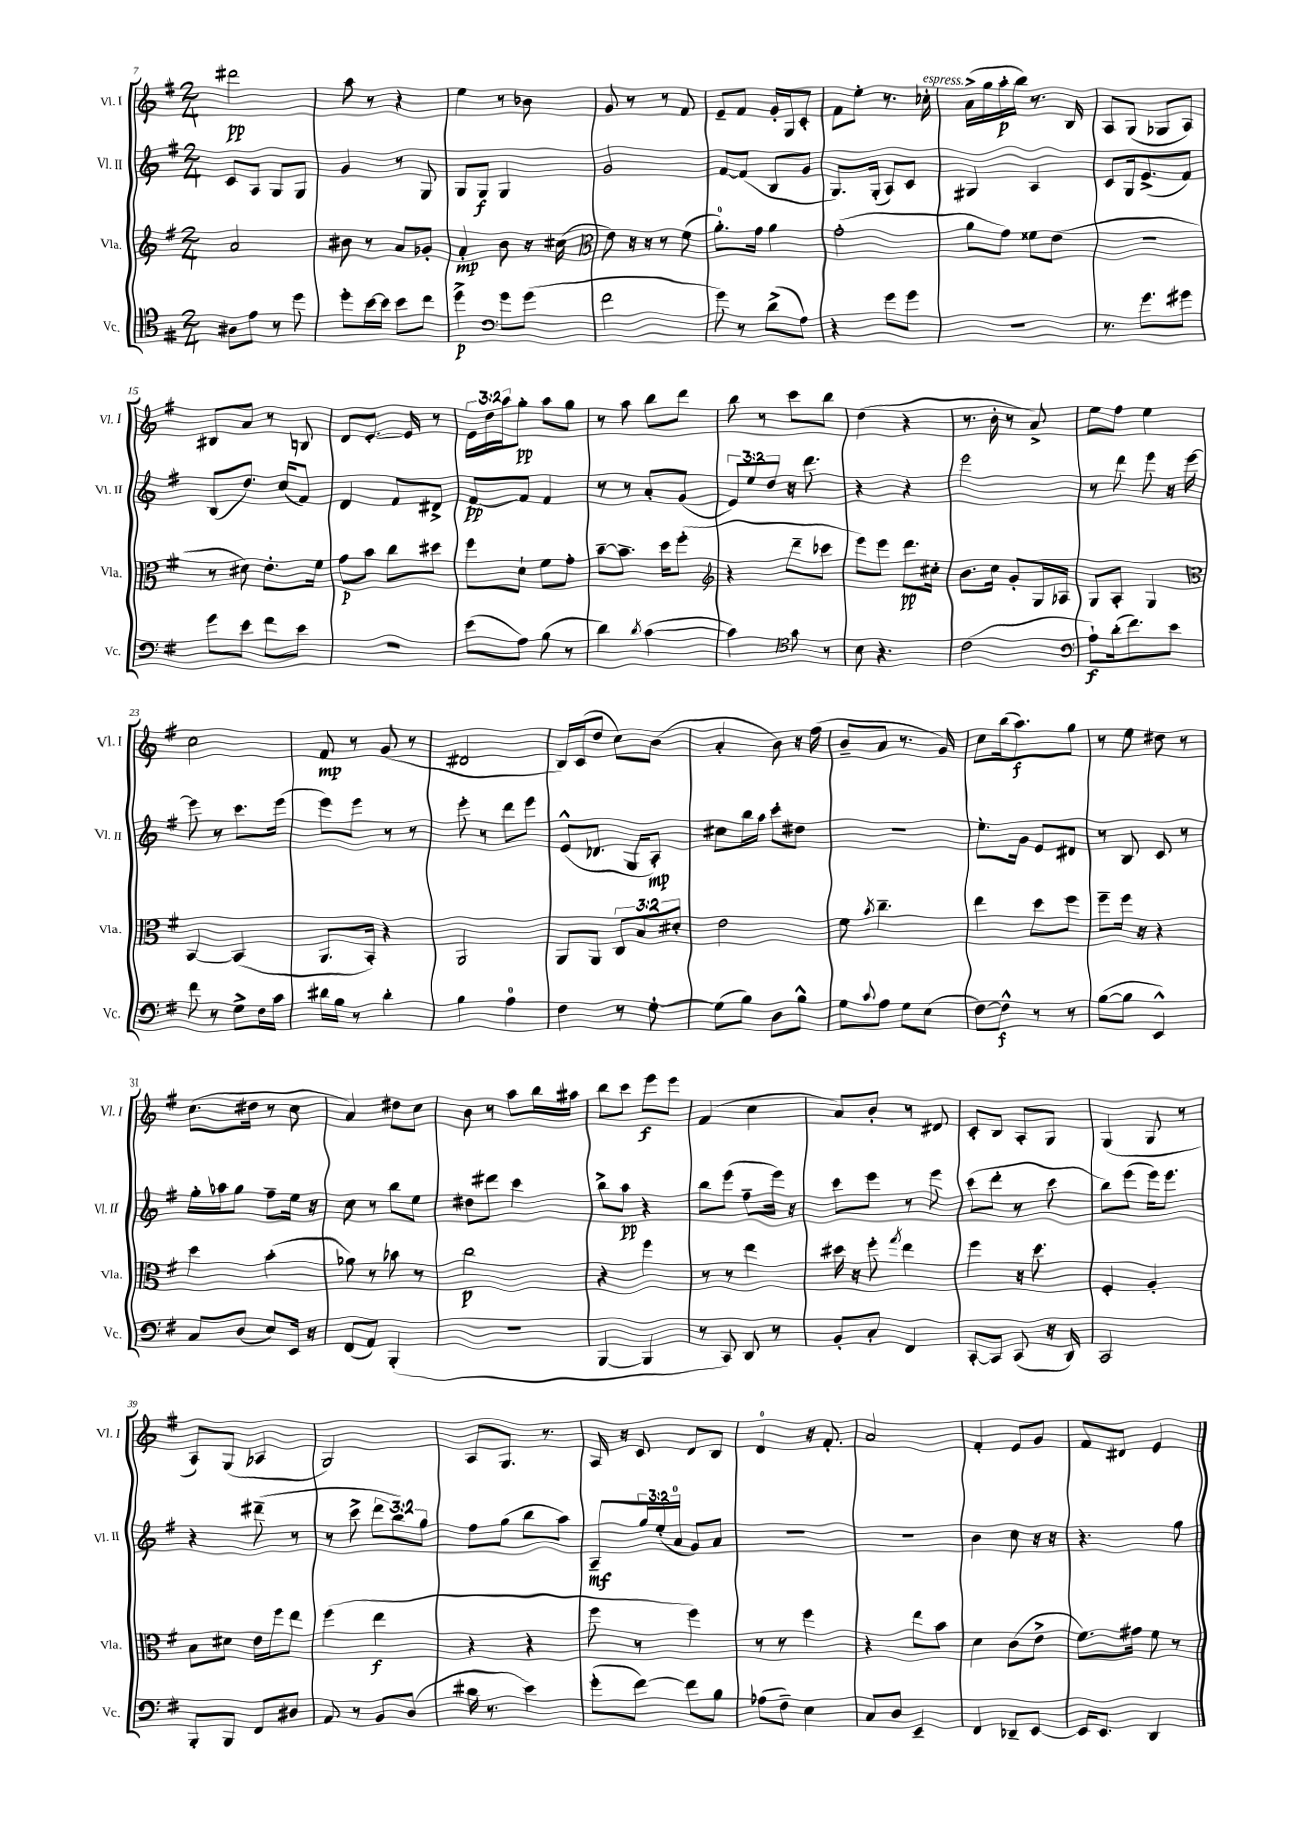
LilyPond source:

<<
\new StaffGroup <<
\new Staff = "s0" \with { instrumentName = "Vl. I" shortInstrumentName = "Vl. I" } {
    \clef treble \key g \major \numericTimeSignature \time 2/4 \override Staff.TupletNumber.text = #tuplet-number::calc-fraction-text
    dis'''2\pp |
    a''8 r8 r4 |
    e''4 r8 bes'8 |
    g'8 r8 r8 fis'8 |
    e'8-- fis'8 g'16-. g16 c'8-. |
    fis'8 e''8-. r8. ces''16-.^\markup { \italic "espress." } |
    a'16->( g''16 a''16-.\p b''16) r8. b16 |
    a8 g8( ges8 a8) |
    bis8 a'8 r8 b8 |
    d'8 e'8.~-. e'16 r8 |
    \tuplet 3/2 { e'16 d''16 a''16 } g''8-.\pp a''8 g''8 |
    r8 a''8 b''8 d'''8 |
    b''8 r8 c'''8 b''8 |
    d''4( r4 |
    r8. b'16-. r8 a'8->) |
    e''8 fis''8 e''4 |
    c''2 |
    fis'8\mp r8 g'8( r8 |
    dis'2 |
    b16) c'16( d''8 c''8) b'8( |
    a'4-. b'8) r16 fis''16( |
    b'8-- a'8 r8. g'16) |
    c''8 b''16( a''8.\f) g''8 |
    r8 e''8 dis''8 r8 |
    c''8.( dis''16 r8 c''8 |
    a'4) dis''8 c''8 |
    b'8 r8 a''8 b''16 ais''16 |
    b''8 c'''8 e'''8\f e'''8 |
    fis'4( c''4 |
    a'8) b'8-. r8 dis'8 |
    c'8-. b8 a8-. g8 |
    g4( g8 r8 |
    a8) g8( aes4 |
    g2) |
    a8 g8. r8. |
    a16 r16 c'8 d'8 b8 |
    d'4-0 r16 fis'8.-. |
    a'2 |
    fis'4-. e'8 g'8 |
    fis'8 dis'8 e'4 \bar "|." |
}
\new Staff = "s1" \with { instrumentName = "Vl. II" shortInstrumentName = "Vl. II" } {
    \clef treble \key g \major \numericTimeSignature \time 2/4 \override Staff.TupletNumber.text = #tuplet-number::calc-fraction-text
    c'8 a8 g8 g8 |
    g'4 r8 g8 |
    g8 g8\f g4 |
    g'2 |
    fis'8~ fis'8( b8 g'8 |
    g8.) g16-.( a8) c'8 |
    gis4 a4 |
    c'8 g16 e'8.->( fis'8) |
    b8( d''8.) c''16( fis'8) |
    d'4 fis'8 dis'8-> |
    fis'8~\pp fis'8 fis'4 |
    r8 r8 a'8-. g'8( |
    \tuplet 3/2 { e'8) e''8 d''8 } r16 d'''8. |
    r4 r4 |
    e'''2 |
    r8 d'''8 e'''8 r16 e'''16~ |
    e'''8 r8 c'''8. e'''16( |
    e'''8) e'''8 r8 r8 |
    e'''8-. r8 d'''8 e'''8 |
    e'8-^( des'8. g16 a8-.\mp) |
    cis''8 b''16 a''16 c'''8-. dis''8 |
    r2 |
    e''8.-. g'16 e'8 dis'8 |
    r8 b8 c'8 r8 |
    g''16-. aes''16 g''8 fis''8-- e''16 r16 |
    c''8 r8 b''8 e''8 |
    dis''8 dis'''8 c'''4 |
    b''8-> a''8\pp r4 |
    b''8 e'''8( fis''8-- e'''16) r16 |
    c'''8 e'''8 r8 e'''8 |
    c'''8( d'''8-. r8 c'''8 |
    b''8) e'''8( e'''16) e'''8. |
    r4 dis'''8--( r8 |
    r8 c'''8-> \tuplet 3/2 { d'''8 b''8) g''8 } |
    fis''8 g''8( b''8 a''8) |
    a8--\mf \tuplet 3/2 { g''16 e''16-.( a'16-0 } g'8) a'8 |
    R2 |
    R2 |
    b'4 c''8 r16 r16 |
    r4. g''8 \bar "|." |
}
\new Staff = "s2" \with { instrumentName = "Vla." shortInstrumentName = "Vla." } {
    \clef treble \key g \major \numericTimeSignature \time 2/4 \override Staff.TupletNumber.text = #tuplet-number::calc-fraction-text
    a'2 |
    bis'8 r8 a'8 ges'8-. |
    a'4-.\mp b'8 r16 cis''16( |
    \clef alto e'8) r16 r16 r8 fis'8( |
    a'8.-0-.) g'16 a'4 |
    g'2-.( |
    a'8 g'8) fisis'8 e'8( |
    R2 |
    r8 dis'8) e'8.-. fis'16 |
    g'8\p b'8 c''8 dis''8 |
    fis''8 d'8-! fis'8 g'8-. |
    b'8~-- b'8.-- d''16 fis''8-.( |
    \clef treble r4 d'''8-- ces'''8 |
    e'''8) e'''8 d'''8.\pp cis''16-. |
    b'8. c''16 g'8-. g16 aes16 |
    g8 a8-. g4 |
    \clef alto b,4~ b,4( |
    a,8. b,16-.) r4 |
    a,2 |
    a,8 a,8 \tuplet 3/2 { c8 b8 dis'8-. } |
    e'2 |
    fis'8 \acciaccatura { b'8 } c''4.-- |
    e''4 d''8 fis''8 |
    fis''8-- fis''16 r16 r4 |
    d''4 b'4-.( |
    aes'8) r8 bes'8 r8 |
    c''2\p |
    r4 fis''4 |
    r8 r8 e''4 |
    dis''16 r16 fis''8-. \acciaccatura { g''8 } e''4 |
    fis''4 r16 d''8. |
    fis4-. a4-. |
    b8 dis'8 e'16 fis''16 e''8 |
    fis''4( e''4\f |
    r4 r4 |
    fis''8 r8 fis''4) |
    r8 r8 fis''4 |
    r4 e''8 b'8 |
    d'4 c'8( e'8-> |
    fis'8.) gis'16 fis'8 r8 \bar "|." |
}
\new Staff = "s3" \with { instrumentName = "Vc." shortInstrumentName = "Vc." } {
    \clef tenor \key g \major \numericTimeSignature \time 2/4
    ais8 e'8 r8 d''8 |
    d''8-. b'16~ b'16 b'8 c''8 |
    d''4->\p \clef bass g'8 g'8( |
    fis'2 |
    g'8) r8 d'8->( a8) |
    r4 g'8 g'8 |
    R2 |
    r8. g'8. gis'8 |
    g'8 e'8 fis'8 e'8 |
    R2 |
    e'8( a8) b8( r8 |
    d'4) \acciaccatura { d'8 } c'4~( |
    c'4) \clef tenor g'8 r8 |
    b8 r4. |
    c'2( |
    \clef bass a8-!\f) d'16-.( fis'8.) e'8 |
    fis'8 r8 g8-> fis16 c'16 |
    dis'16 b16 r8 dis'4-. |
    b4 a4-0 |
    fis4 r8 g8~-. |
    g8( b8) d8 b8-^ |
    g8 \appoggiatura { c'8 } a8 g8 e8( |
    fis8~) fis8-^\f r8 r8 |
    b8~( b8 e,4-^) |
    c8 d8( e8) e,16 r16 |
    fis,8( a,8) b,,4-.( |
    r2 |
    b,,4~ b,,4 |
    r8 c,8) d,8 r8 |
    b,8-. c8-. fis,4 |
    c,8~-. c,8 c,8( r16 d,16) |
    c,2 |
    b,,8-. b,,8 fis,8 dis8 |
    a,8 r8 b,8 d8( |
    dis'16 r8. e'4) |
    g'8-.( fis'8~) fis'8 b8 |
    aes8( fis8--) e4 |
    c8 d8 e,4-- |
    fis,4 des,8-- e,8~ |
    e,16 e,8. d,4 \bar "|." |
}
>>
>>
\layout { \context { \Score currentBarNumber = #7 } }
